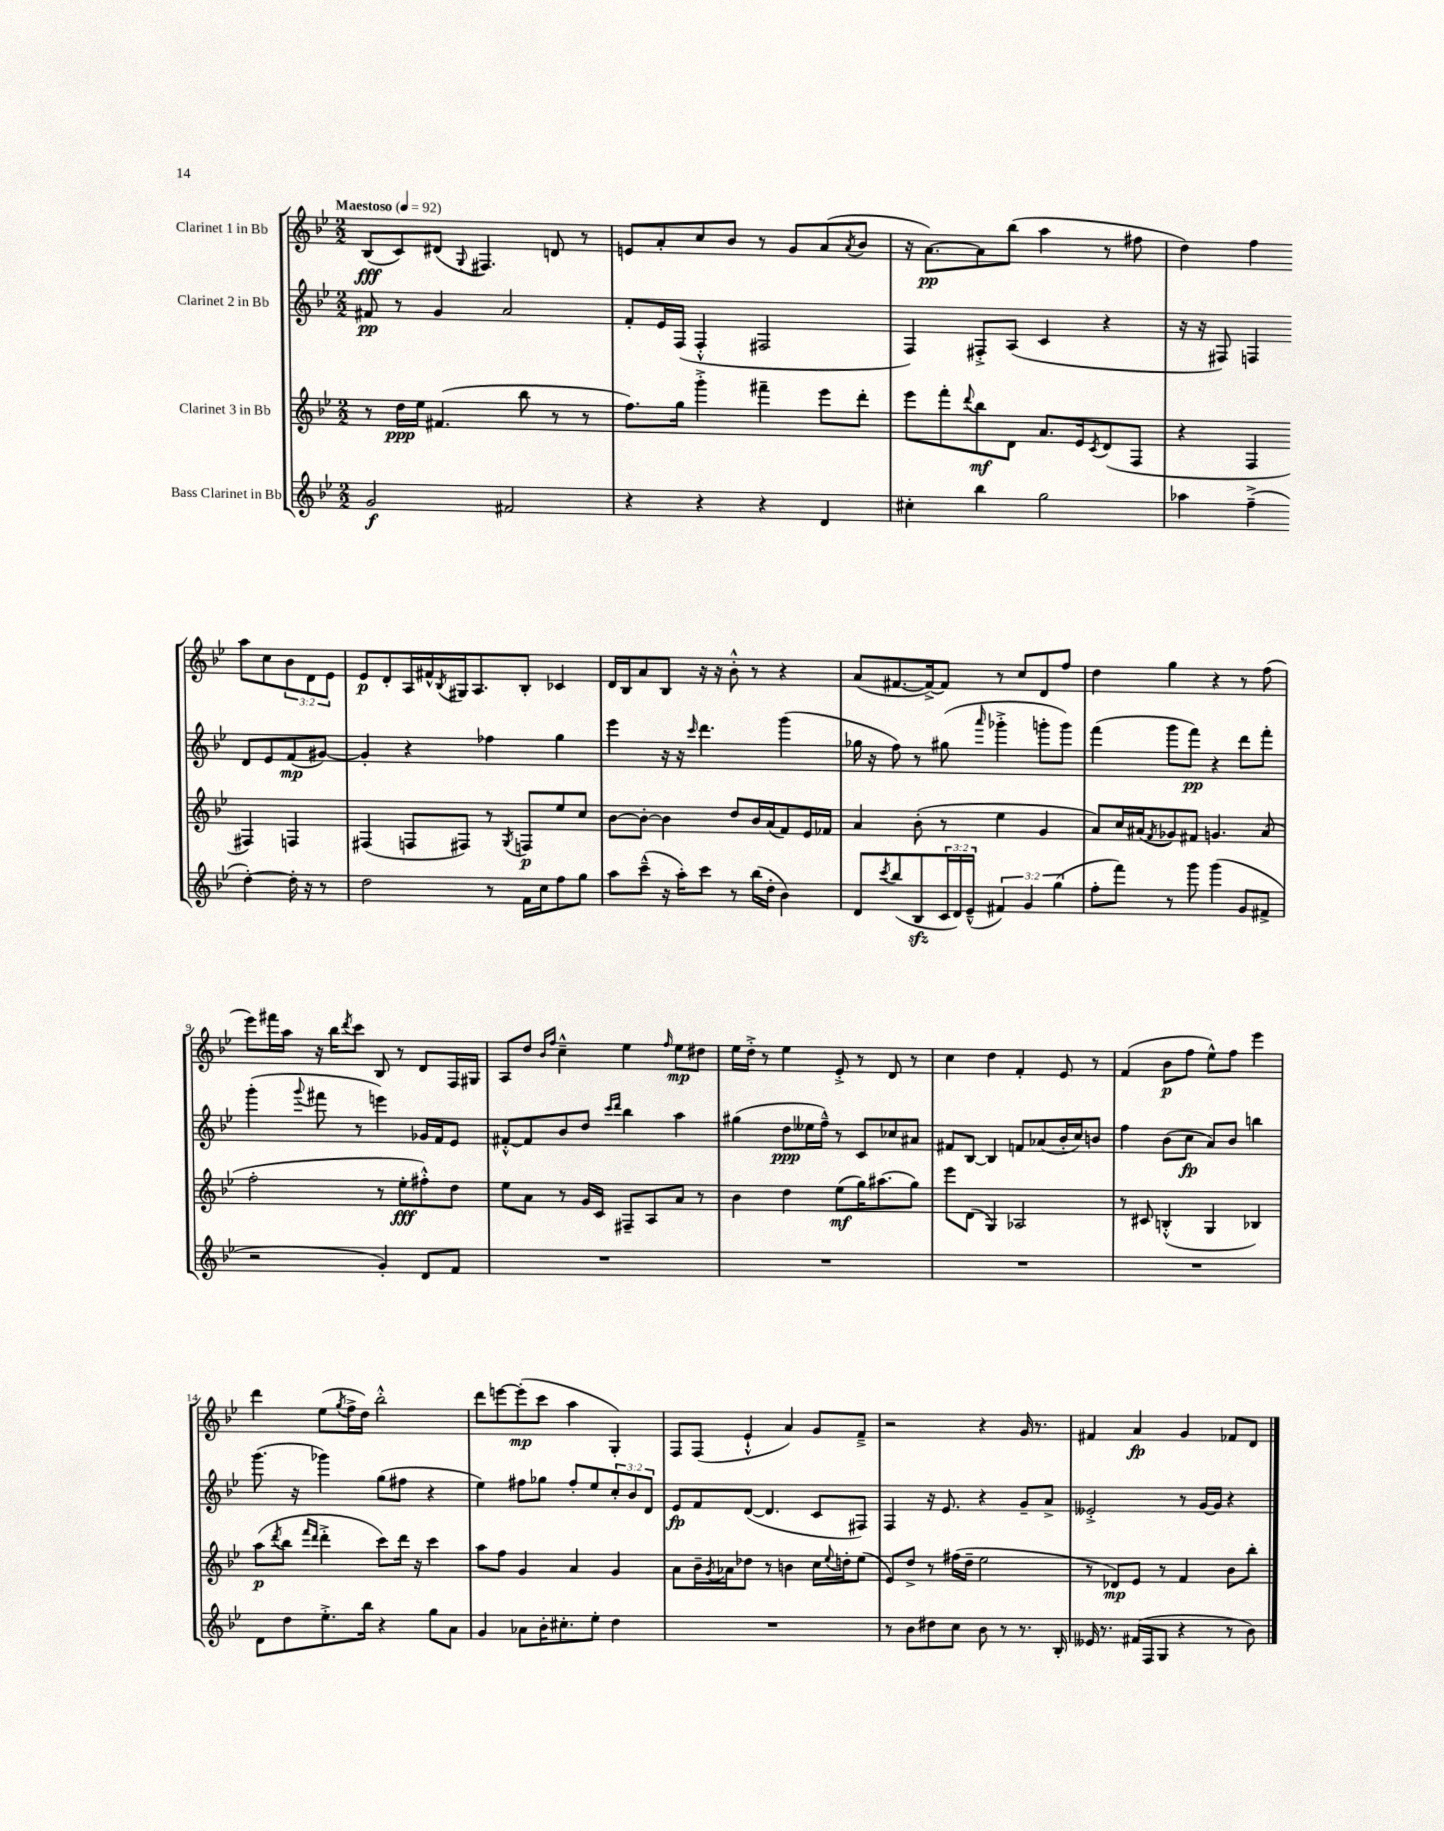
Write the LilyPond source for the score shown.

<<
\new StaffGroup <<
\new Staff = "s0" \with { instrumentName = "Clarinet 1 in Bb" } {
    \clef treble \key bes \major \numericTimeSignature \time 2/2 \override Staff.TupletNumber.text = #tuplet-number::calc-fraction-text \tempo "Maestoso" 4 = 92
    bes8\fff( c'8) dis'8( \appoggiatura { g8 } fis4.) d'8 r8 |
    e'8 a'8-. c''8 bes'8 r8 g'8 a'8( \acciaccatura { a'8 } bes'8 |
    r16 a'8.~\pp) a'8 bes''8( a''4 r8 fis''8 |
    d''4) f''4 a''8 c''8 \tuplet 3/2 { bes'8 d'8 ees'8 } |
    ees'8\p d'8-. a16 fis'16-^ \acciaccatura { bes8 } gis16 a8. bes8-. ces'4 |
    d'16 bes16 a'8 bes8 r16 r16 bes'8-.-^ r8 r4 |
    a'8( fis'8.~ fis'16~->) fis'8 r8 c''8 d'8 f''8 |
    d''4 g''4 r4 r8 f''8( |
    ees'''8) fis'''16 a''16 r16 bes''16 \acciaccatura { d'''8 } c'''8 bes8 r8 d'8 f16 gis16 |
    a8 d''8 \grace { bes'16 f''16 } c''4---^ ees''4 \grace { f''16 } ees''8\mp dis''8 |
    ees''16 d''16-.-> r8 ees''4 ees'8-.-> r8 d'8 r8 |
    c''4 d''4 f'4-. ees'8 r8 |
    f'4( bes'8\p f''8 ees''8-^) f''8 ees'''4 |
    d'''4 ees''8( \acciaccatura { g''8 } f''16-> d''16) bes''2-.-^ |
    d'''8 e'''8~ e'''8-.\mp( c'''8 a''4 g4-.) |
    f8 f8( ees'4-!-^ a'4) g'8 f'8---> |
    r2 r4 g'16 r8. |
    fis'4 a'4\fp g'4 fes'8 d'8 \bar "|." |
}
\new Staff = "s1" \with { instrumentName = "Clarinet 2 in Bb" } {
    \clef treble \key bes \major \numericTimeSignature \time 2/2 \override Staff.TupletNumber.text = #tuplet-number::calc-fraction-text
    fis'8\pp r8 g'4 a'2 |
    f'8-. ees'16 f16( f4-.-^ fis2 |
    f4) fis8-.-> a8( c'4 r4 |
    r16 r16 fis8) f4 d'8 ees'8 f'8\mp( gis'8~) |
    gis'4-. r4 fes''4 g''4 |
    ees'''4 r16 r16 \grace { c'''16 } d'''4. g'''4( |
    ges''16 r16 f''8) r8 gis''8( \grace { a'''16 } ges'''4-.-> g'''8-. g'''8) |
    f'''4( g'''8 f'''8\pp) r4 d'''8 f'''8-. |
    g'''4-.( \appoggiatura { g'''8 } fis'''8 r8 e'''4) ges'16 f'16 ees'8 |
    fis'8~-.-^ fis'8 bes'8 d''8 \grace { c'''16 d'''16 } bes''4 a''4 |
    gis''4( d''8\ppp eeses''16 f''16---^) r8 c'8 ces''8 ais'8 |
    fis'8 bes8~ bes4 f'8 aes'8( bes'16-. c''16) b'8 |
    f''4 bes'8( c''8\fp a'8) bes'8 b''4 |
    g'''8.( r16 ges'''4) g''8( fis''8 r4 |
    ees''4) fis''8 ges''8 fis''8-. ees''8 \tuplet 3/2 { c''8-. bes'8 d'8 } |
    ees'8\fp f'8 d'8~( d'4. c'8 fis8) |
    f4 r16 ees'8. r4 g'8-- a'8-> |
    eeses'2-.-> r8 g'16~ g'16 r4 \bar "|." |
}
\new Staff = "s2" \with { instrumentName = "Clarinet 3 in Bb" } {
    \clef treble \key bes \major \numericTimeSignature \time 2/2
    r8 d''16\ppp ees''16 fis'4.( bes''8 r8 r8 |
    f''8.) g''16 g'''4-.-> fis'''4-- ees'''8 d'''8-. |
    ees'''8 f'''8-. \appoggiatura { d'''8 } bes''8\mf d'8 a'8. ees'16 \acciaccatura { c'8 } d'8( f8 |
    r4 f4 fis4) f4 |
    fis4( f8 fis8) r8 \acciaccatura { g8 } f8\p ees''8 c''8 |
    bes'8~ bes'8~-. bes'4 d''8 bes'16 a'16( f'8) ees'16 fes'16 |
    a'4 bes'8-.( r8 ees''4 g'4 |
    a'8) c''16 ais'16( \acciaccatura { f'8 } ges'8) fis'8 g'4. ais'8( |
    f''2-. r8 ees''8-.\fff fis''8-.-^) d''8 |
    ees''8 a'8 r8 g'16 c'16 fis8-- a8 a'8 r8 |
    bes'4 d''4 ees''8\mf( g''16) ais''8.( g''8) |
    ees'''8 d'8( g4) aes2 |
    r8 cis'8 b4-.-^( g4 bes4) |
    a''8\p( \acciaccatura { d'''8 } bes''8 \grace { f'''16 d'''16 } d'''4-.-> c'''8) d'''16 r16 c'''4 |
    a''8 f''8 g'4 a'4 g'4 |
    a'8 bes'16-- \acciaccatura { g'8 } aes'16 des''8 r8 b'4 c''16 \appoggiatura { ees''8 } d''16-. ees''8( |
    ees'8) d''8-> r8 fis''16( d''16-- ees''2 |
    r8 des'8\mp) ees'8 r8 f'4 bes'8 bes''8-. \bar "|." |
}
\new Staff = "s3" \with { instrumentName = "Bass Clarinet in Bb" } {
    \clef treble \key bes \major \numericTimeSignature \time 2/2 \override Staff.TupletNumber.text = #tuplet-number::calc-fraction-text
    g'2\f fis'2 |
    r4 r4 r4 d'4 |
    cis''4-. bes''4 g''2 |
    aes''4 f''4--->( d''4~-.) d''16-. r16 r8 |
    d''2 r8 f'16 c''16 f''8 g''8 |
    a''8 c'''8---^( r16 a''16-.) c'''8 r8 bes''16( d''16-. bes'4) |
    d'8 \acciaccatura { c'''8 } bes''8( bes8\sfz \tuplet 3/2 { c'16 d'16) ees'16---^( } \tuplet 3/2 { fis'4) g'4 g''4( } |
    f''8-. f'''8) r8 g'''8 g'''4( g'8 fis'8-> |
    r2 g'4-.) d'8 f'8 |
    R1 |
    R1 |
    R1 |
    R1 |
    d'8 d''8 ees''8.-.-> bes''16 r4 g''8 a'8 |
    g'4 aes'8 bes'16-. cis''8.-. ees''8-. d''4 |
    R1 |
    r8 bes'8 dis''8 c''8 bes'8 r8 r8. bes16-. |
    eeses'16 r8. fis'16( f16 g8 r4 r8 bes'8) \bar "|." |
}
>>
>>
